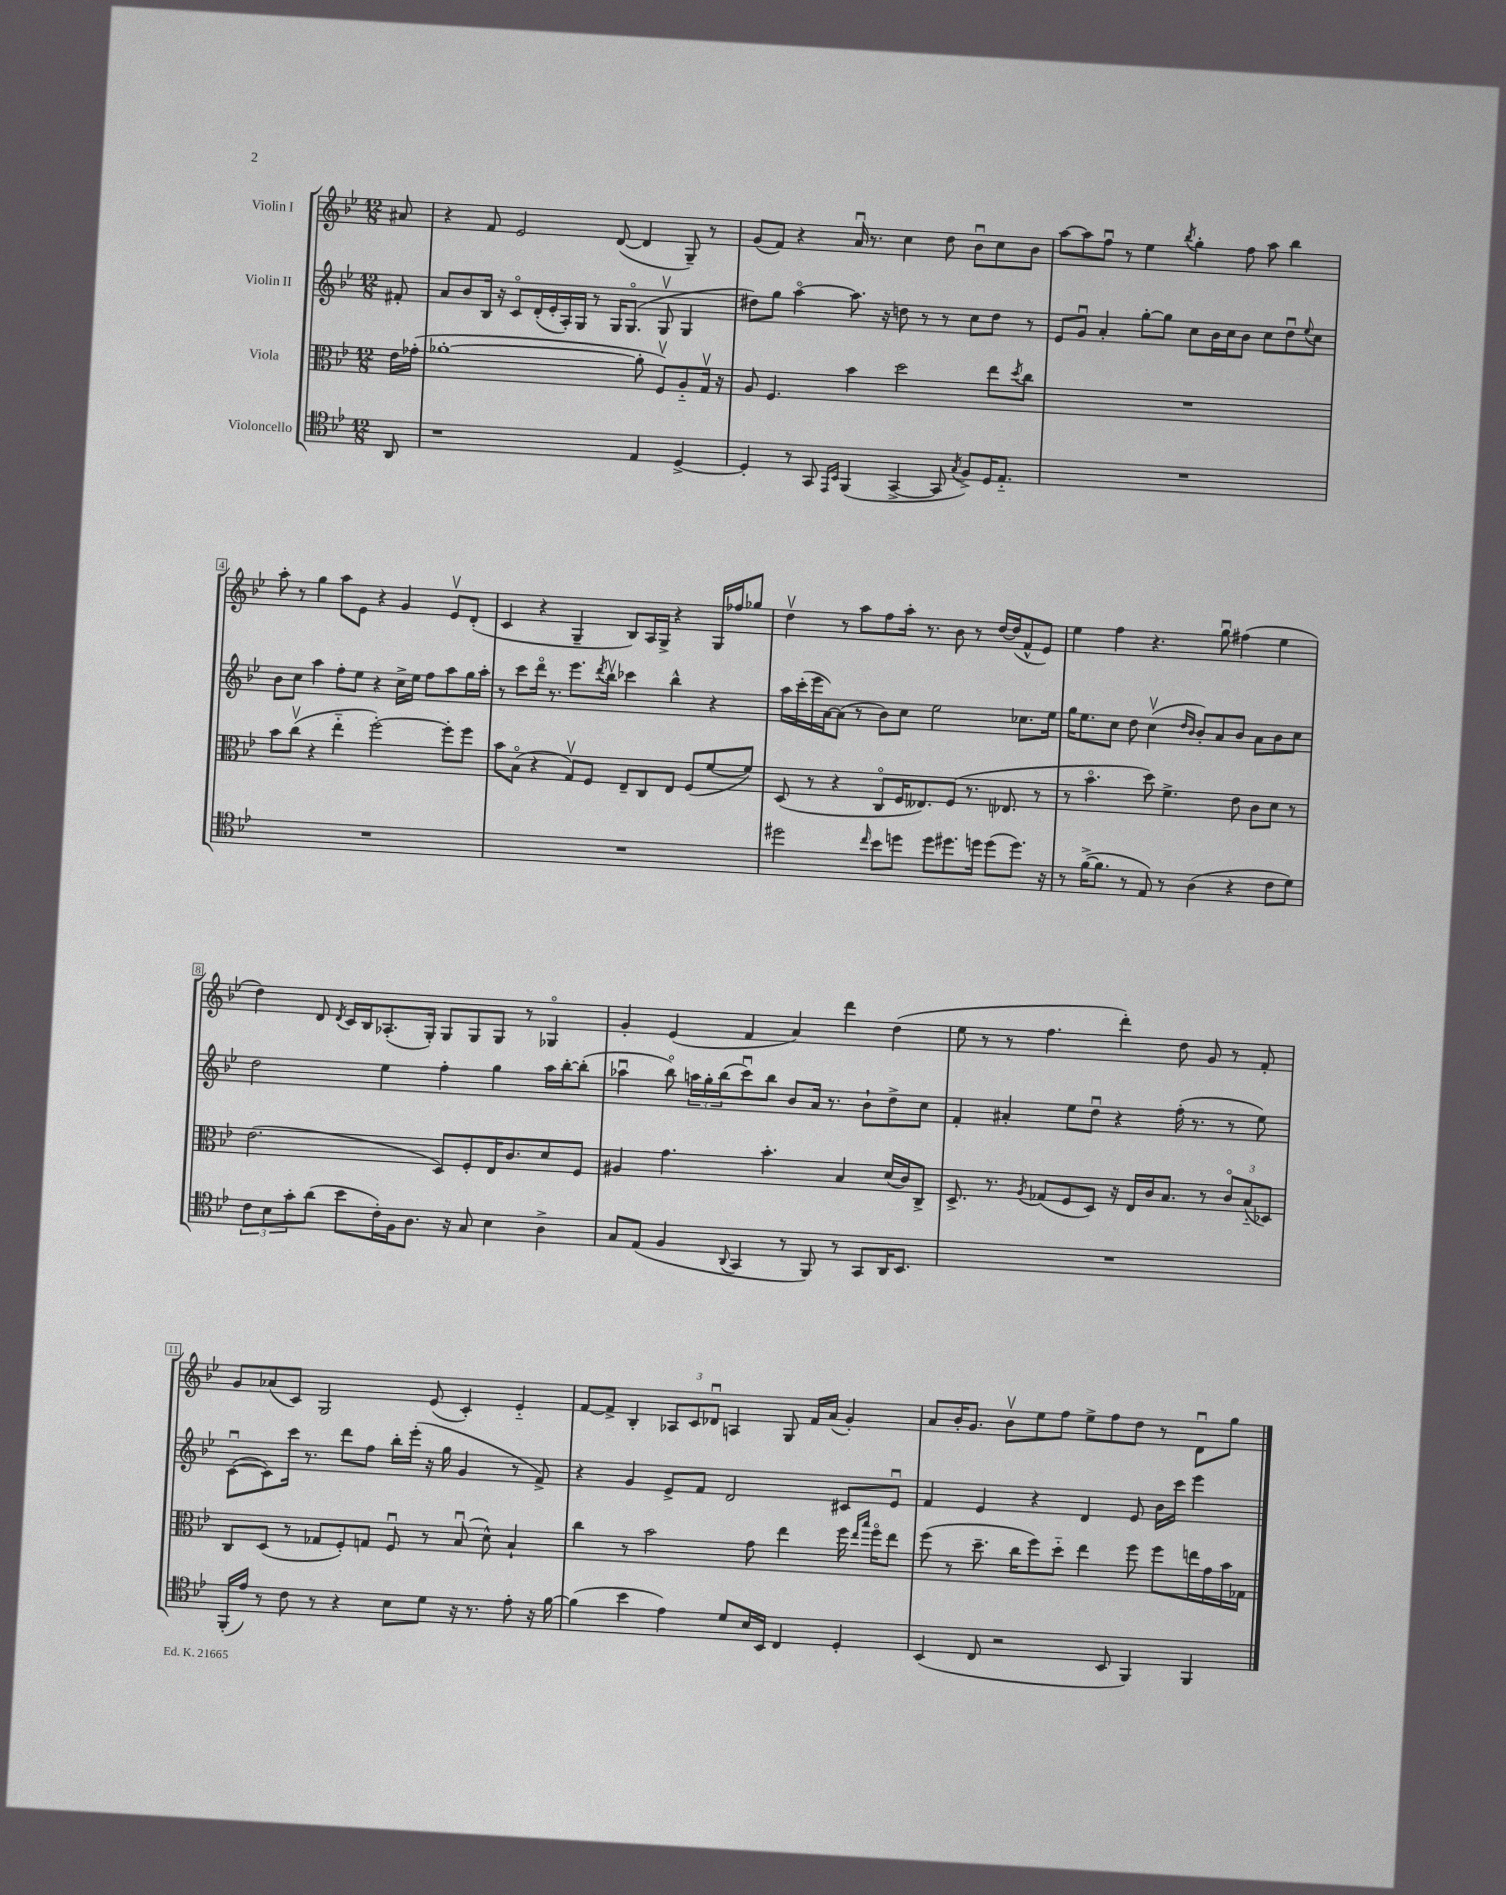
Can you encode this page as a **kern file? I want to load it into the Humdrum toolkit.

**kern	**kern	**kern	**kern
*staff4	*staff3	*staff2	*staff1
*clefC4	*clefC3	*clefG2	*clefG2
*k[b-e-]	*k[b-e-]	*k[b-e-]	*k[b-e-]
*M12/8	*M12/8	*M12/8	*M12/8
8AA	16e-	8f#'	8a#
.	(16g-'	.	.
=	=	=	=
1r	[1a-'	8a	4r
.	.	8b-	.
.	.	16B-	8f
.	.	16r	.
.	.	8co	2e-
.	.	(16d'	.
.	.	16e-'	.
.	.	16A')	.
.	.	16G	.
.	.	8r	.
.	.	16G	([8d
.	.	(8.Go	.
4E-	8a-']	.	4d]
.	8Fv)	8Gv	.
[4D^	8A'~	4G	8G~)
.	16Gv	.	8r
.	16r	.	.
=	=	=	=
4D']	8A	8dd#)	(8g
.	4.F	8gg	8f)
8r	.	[4aao	4r
8GG	.	.	.
16qqEE-	.	.	.
16qqBB-	.	.	.
(4FF	4b-	8.aa]	16au
.	.	.	8.r
.	.	16r	.
[4GG^	2dd	8dd	4cc
.	.	8r	.
8GG]	.	8r	8dd
8qG	.	.	.
8F^)	.	8cc	8b-u
16D	8ee-	8dd	8cc
8.E-'~	.	.	.
.	8qdd	.	.
.	8cc	8r	8b-
=	=	=	=
1.r	1.r	8e-	[8aa
.	.	8gu	8aa]
.	.	4a'	8ffu
.	.	.	8r
.	.	[8gg'	4ee-
.	.	8gg]	.
.	.	.	8qbb-
.	.	8cc	4gg'
.	.	16b-	.
.	.	16cc	.
.	.	8b-	8ff
.	.	8cc	8aa
.	.	8ddu	4bb-
.	.	8qqee-	.
.	.	8cc	.
=	=	=	=
1.r	8b-	8b-	8aa'
.	(8ccv	8cc	8r
.	4r	4aa	4gg
.	4ee-'~	8ff'	8aa
.	.	8ee-	8e-
.	[2ff')	4r	4r
.	.	16cc^	4g
.	.	16ee-	.
.	.	8ff	.
.	8ff']	8aa	8e-v
.	8ff	16gg	(8d'
.	.	16aa'	.
=	=	=	=
1.r	8b-	8r	4c
.	(8B-o	8ccc	.
.	4r	16dddo	4r
.	.	8.r	.
.	8Gv)	8.eee-	4G~
.	8F	.	.
.	.	8qddd	.
.	.	16bb-v	.
.	8E-~	4ccc-	8B-)
.	8C	.	16A
.	.	.	16G^
.	8E-	4bb-^^	4r
.	(8F	.	.
.	[8f	4r	16G
.	.	.	16ff-
.	8f])	.	8gg-
=	=	=	=
2dd#	(8D	16aa	4ddv
.	.	(16ccc'	.
.	8r	16eee-	.
.	.	[16a)	.
.	4r	(8a]	8r
.	.	8r	8aa
16qqcc	.	.	.
8b-	8Co	8b-)	8ff
8dd	16F	8cc	16aa'
.	8.E--)	.	8.r
8dd	.	2ee-	.
8.dd#	(8F	.	8b-
.	8.r	.	8r
16dd	.	.	.
(8dd	.	.	[16dd
.	8.E-	.	(16dd]
8.dd)	.	8.cc-	8f^^
.	8r	.	8e-)
16r	.	16ee-	.
=	=	=	=
8r	8r	16gg	4ee-
.	.	8.ee-	.
([16f^	4.b-o	.	.
8.f]	.	.	.
.	.	8cc	4ff
8r	.	8dd	.
8E-)	8dd)	(4ccv	4.r
8r	4.f^	.	.
.	.	16qqdd	.
.	.	16qqb-	.
(4A	.	8b-')	.
.	.	8a	8ggu
4r	8e-	8b-	(4ff#
.	8c	8a	.
8c	8d	8b-	4ee-
8d)	8r	8cc	.
=	=	=	=
12c	(2.e-	2dd	4dd)
12B-	.	.	.
12g'	.	.	.
(8a	.	.	8d
.	.	.	8qd
8b-	.	.	16c
.	.	.	16B-
16c')	.	4ee-	(8.A-'
16F	.	.	.
8.A	.	.	.
.	.	.	16G')
.	8D)	4ff'	8G
16r	.	.	.
8G	8F'	.	8G
4B-	16E-	4gg	8G
.	8.c	.	.
.	.	.	8r
4A^	8d	16aa	4G-o
.	.	[16bb-'	.
.	8F	(8bb-']	.
=	=	=	=
8G	4A#	4aa-u	4g'
(8E-	.	.	.
4F	4.g	8bb-o)	(4e-
.	.	24aa	.
.	.	24gg'	.
.	.	(24bb-	.
8qqAA	.	.	.
4GG	.	8cccu)	4f
.	4.b-'	8bb-	.
8r	.	8b-	4a)
8FF)	.	16a	.
.	.	8.r	.
8r	4B-	.	4ddd
8GG	.	8b-`	.
16AA	(16d	8dd^	(4dd
8.BB-	16c)	.	.
.	8C^	8cc	.
=	=	=	=
1.r	8.D^	4f'	8ee-
.	.	.	8r
.	8.r	.	.
.	.	4a#'	8r
.	8qA	.	.
.	(8G-	.	4.ff
.	8F	8ee-	.
.	8D)	8ddu	.
.	16r	4r	4ddd')
.	16E-	.	.
.	16c	.	.
.	8.B-	.	.
.	.	(16ff'	8dd
.	.	8.r	.
.	8r	.	8g
.	12co	8r	8r
.	(12B-'~	.	.
.	.	8ee-)	8f'
.	12D-)	.	.
=	=	=	=
(16FF'	8C	([8cu	8g
16e-)	.	.	.
8r	(8D	8c])	(8a-
8c	8r	16ccc	8c)
.	.	8.r	.
8r	8G-	.	2G
4r	8F')	8ddd	.
.	8G	8ff	.
8B-	8Fu	16bb-'	.
.	.	(16eee-'	.
8d	8r	16r	(8e-
.	.	16gg	.
16r	(8B-u	4g	4c')
8.r	.	.	.
.	8d^^)	.	.
8e-'	4B-`	8r	4e-'~
16r	.	8f^)	.
[16f	.	.	.
=	=	=	=
(4f]	4cc	4r	[8f
.	.	.	8f^]
4b-	8r	4g	4B-'
.	2b-	.	.
4e-)	.	8e-^	12A-
.	.	.	12c
.	.	8f	.
.	.	.	12d-u
8d	.	2d	4A
16B-	8g	.	.
16BB-	.	.	.
4C	4ee-	.	8G
.	.	.	16f
.	.	.	(16a
4D'	16ff	8c#	4g')
.	16qqee-	.	.
.	16qqbb-	.	.
.	16ffo	.	.
.	8ee-	8e-u	.
=	=	=	=
(4BB-	(8ff	4f	8a
.	8r	.	16b-'
.	.	.	8.g
8C	8.dd~	4e-	.
2r	.	.	8b-v
.	16cc	.	.
.	8ff)	4r	8ee-
.	8dd'~	.	8ff
.	4ee-	4d	8ee-^
8BB-	.	.	8ff
4FF)	8ff	8e-	8dd
.	8ff	16b-	8r
.	.	16ccc	.
4FF	16ee	4eee-	8du
.	16g	.	.
.	16b-	.	8gg
.	16G-	.	.
==	==	==	==
*-	*-	*-	*-
